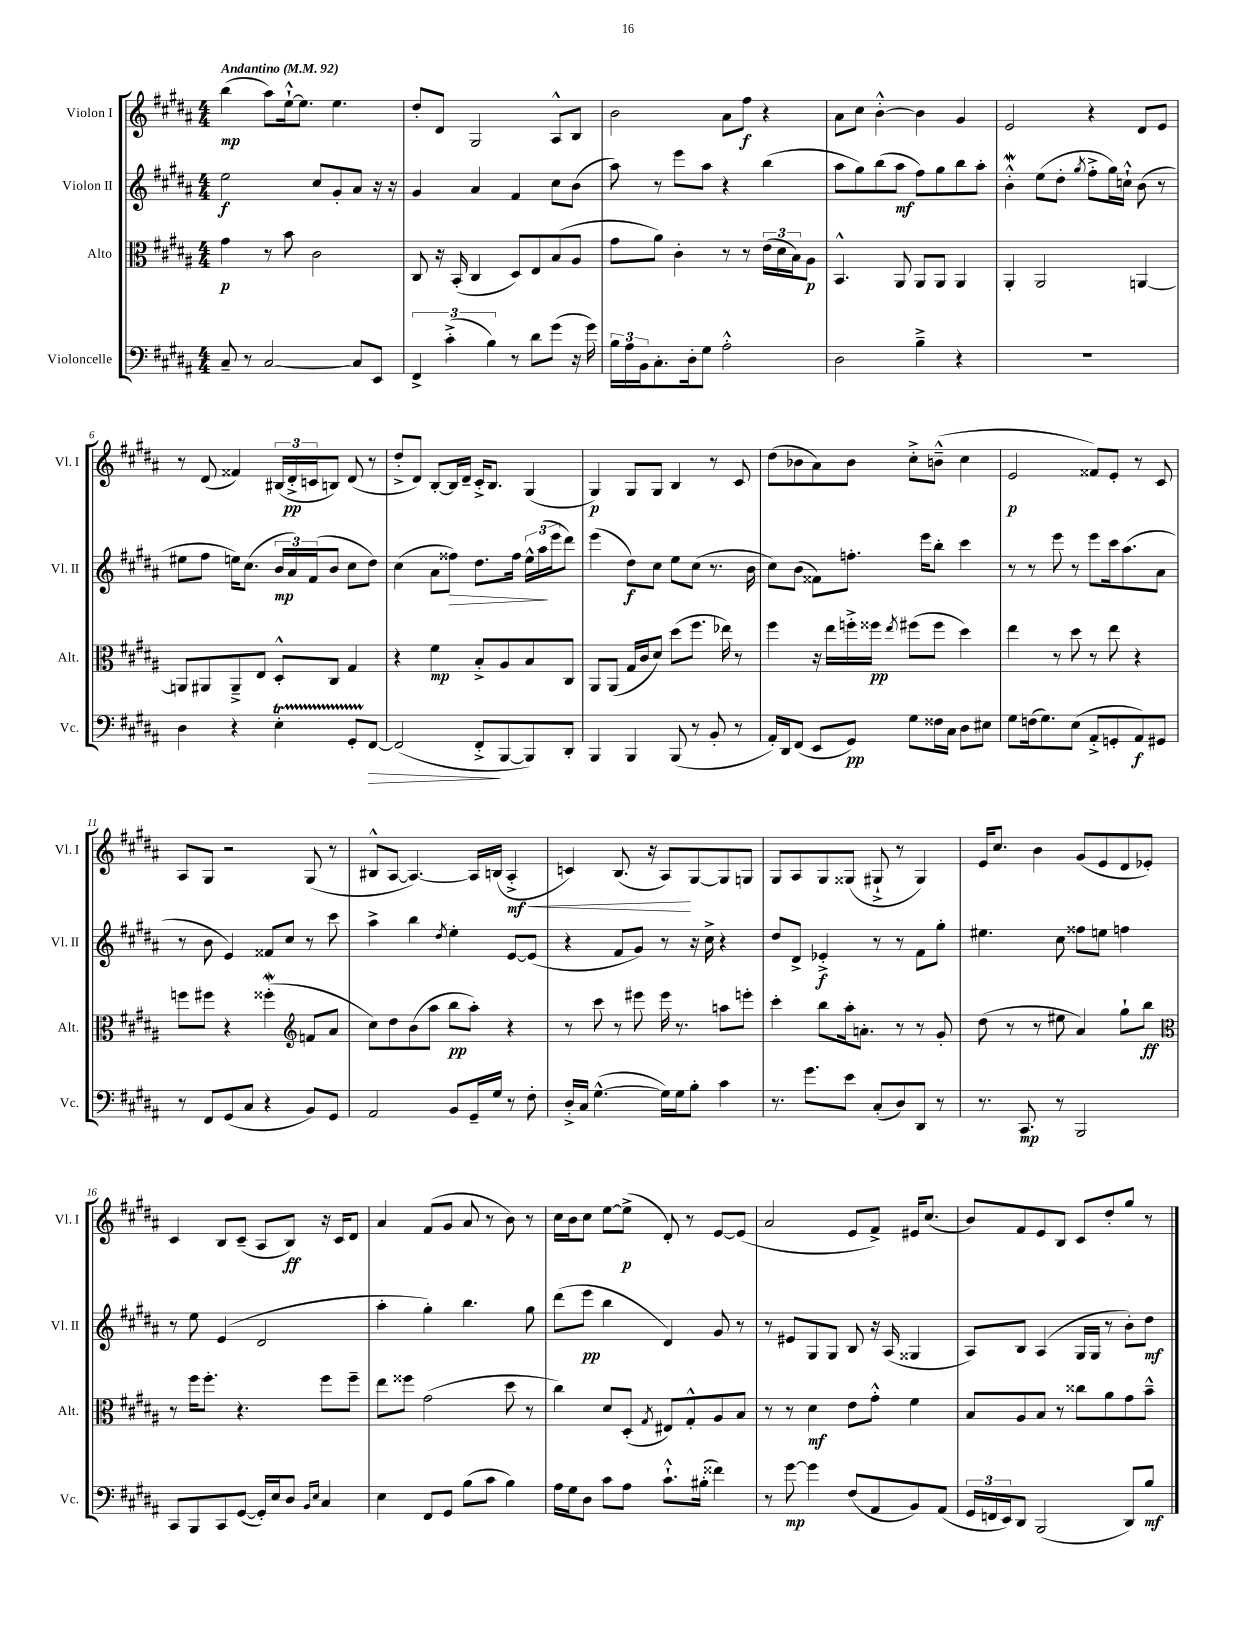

**kern	**kern	**kern	**kern
*staff4	*staff3	*staff2	*staff1
*clefF4	*clefC3	*clefG2	*clefG2
*k[f#c#g#d#a#]	*k[f#c#g#d#a#]	*k[f#c#g#d#a#]	*k[f#c#g#d#a#]
*M4/4	*M4/4	*M4/4	*M4/4
*MM92	*MM92	*MM92	*MM92
8C#~	4g#	2ee	(4bb
8r	.	.	.
[2C#	8r	.	8aa#)
.	8b	.	[16ee`^^
.	.	.	8.ee]
.	2c#	8cc#	.
.	.	8g#'	4.ee
8C#]	.	8a#	.
8EE	.	16r	.
.	.	16r	.
=	=	=	=
6FF#^	8C#	4g#	8dd#'
.	16r	.	8d#
(6c#'^	.	.	.
.	(16BB'	.	.
.	4C#	4a#	2G#
6B)	.	.	.
8r	8D#)	4f#	.
8d#	8E	.	.
(8g#	(8B	8cc#	8A#^^
16r	8A#	(8b	8B
16g#)	.	.	.
=	=	=	=
24B	8g#	8aa#)	2b
24A#	.	.	.
24BB	.	.	.
8.C#'	8a#)	8r	.
.	4c#'	8eee	.
16D#'	.	.	.
8G#	.	8aa#	.
2A#'^^	8r	4r	8a#
.	8r	.	8ff#
.	(24e	(4bb	4r
.	24d#	.	.
.	24B)	.	.
.	8A#	.	.
=	=	=	=
2D#	4.BB^^	8aa#	8a#
.	.	8gg#)	8cc#
.	.	(8bb	[4b'^^
.	8AA#	8aa#	.
4B~^	8AA#	8ff#)	4b]
.	8AA#	8gg#	.
4r	4AA#	8bb	4g#
.	.	8aa#'	.
=	=	=	=
1r	4AA#'	4b'^^	2e
.	2AA#	(8ee	.
.	.	8dd#'	.
.	.	8qgg#	.
.	.	8ff#'^	4r
.	.	16gg#)	.
.	.	16cc`^^	.
.	[4AA	(8b	8d#
.	.	8r	8e
=	=	=	=
4D#	8AA]	8ee#	8r
.	8AA#	8ff#	(8d#
4r	8AA#~^	16ee)	4f##)
.	.	(8.cc#	.
.	8E	.	.
4E'	8D#'^^	24b	(24B#
.	.	24a#)	24d#'^
.	.	(24f#	24c
.	8C#	8b	8B)
8GG#'	4G#	8cc#	(8d#
[8FF#	.	8dd#)	8r
=	=	=	=
(2FF#]	4r	(4cc#	8dd#'^
.	.	.	8d#)
.	4f#	8a#	[8B'
.	.	8ff##)	16B]
.	.	.	16d#~
8FF#'^	8B'^	8.dd#	16c#'^
.	.	.	8.B
[8BBB	8A#	.	.
.	.	16ff##	.
8BBB])	8B	24ee^^	(4G#
.	.	(24aa#	.
.	.	24eee	.
8DD#'	8C#	8ddd#)	.
=	=	=	=
4BBB	8AA#	(4eee	4G#)
.	(8AA#	.	.
4BBB	16G#	8dd#)	8G#
.	16c#	.	.
.	8d#)	8cc#	8G#
(8BBB	(8dd#	8ee	4B
8r	8.ff#	(8cc#	.
8BB'	.	8.r	8r
.	16ee-)	.	.
8r	8r	.	8c#
.	.	16b	.
=	=	=	=
16AA#')	4ff#	8cc#)	(8dd#
16DD#	.	.	.
(8FF#	.	(8b	8b-
8EE	16r	8f##)	8a#)
.	16ee	.	.
8GG#)	16ff'^	8.ff'	8b-
.	16ff##	.	.
.	8qee	.	.
8G#	(8ff#	.	8cc#'^
.	.	16eee	.
16F##	8ff#	8bb'	(8b~^^
16C#	.	.	.
8D#	4dd#)	4ccc#	4cc#
8E#	.	.	.
=	=	=	=
8G#	4ee	8r	2e
(16F	.	8r	.
8.G#)	.	.	.
.	8r	8eee	.
(8E	8dd#	8r	.
8AA#'^	8r	8eee	8f##)
8GG'	8ee	16ccc#	8e'
.	.	(8.aa#	.
8AA#)	4r	.	8r
8GG#	.	8a#	8c#
=	=	=	=
8r	8ff	8r	8A#
8FF#	8ff#	8b	8G#
(8GG#	4r	4e)	2r
8C#	.	.	.
4r	(4ff##'	8f##	.
.	.	8cc#	.
*	*clefG2	*	*
8BB)	8f	8r	(8G#
8GG#	8a#	8ccc#	8r
=	=	=	=
2AA#	8cc#)	4aa#^	8B#^^
.	8dd#	.	[8A#
.	(8b	4bb	4.A#_)
.	8aa#	.	.
.	.	8qdd#	.
8BB	8bb	4ee'	.
16GG#~	8aa#')	.	16A#]
16G#	.	.	(16B
8r	4r	[8e	4A#'^
8F#'	.	(8e]	.
=	=	=	=
16D#'^	8r	4r	4c)
16C#	.	.	.
([4.G#^^	8ccc#	.	.
.	8r	8f#	(8.B
.	8eee#	8g#)	.
.	.	.	16r
16G#])	16eee#	8r	8A#)
16G#	8.r	.	.
8B'	.	16r	[8G#
.	.	16cc#^	.
4c#	8aa	4r	8G#]
.	8eee'	.	8G
=	=	=	=
8.r	4ccc#'	8dd#	8G#
.	.	8d#^	8A#
8.g#	.	.	.
.	8bb	4e-'^	8G#
8e	16aa#'	.	(8G##
.	8.a'	.	.
(8C#'	.	8r	8G#`^
8D#)	8r	8r	8r
8DD#	8r	8f#	4G#)
8r	8g#'	8gg#'	.
=	=	=	=
8.r	(8dd#	4.ee#	16e
.	.	.	8.cc#
.	8r	.	.
8.CC#	.	.	.
.	8r	.	4b
8r	8ee#	8cc#	.
2BBB	4a#)	8ff##	(8g#
.	.	8ee	8e
.	8gg#`	4ff	8d#
.	8bb	.	8e-')
=	=	=	=
*	*clefC3	*	*
8CC#	8r	8r	4c#
8BBB	16ff#	8ee	.
.	8.ff#'	.	.
8CC#	.	(4e	8B
([8GG#	4.r	.	(8c#~
16GG#'])	.	2d#	8A#
16E	.	.	.
8D#	.	.	8B)
16qqBB	.	.	.
16qqE	.	.	.
4C#	8ff#	.	16r
.	.	.	16c#
.	8ff#~	.	8d#
=	=	=	=
4E	8ee	4aa#'	4a#
.	8ff##	.	.
8FF#	(2g#	4gg#')	(8f#
8GG#	.	.	8g#
(8B	.	4.bb	8a#
8c#	.	.	8r
4B)	8dd#	.	8b)
.	8r	8gg#	8r
=	=	=	=
16A#	4cc#)	(8ddd#	16cc#
16G#	.	.	16b
8D#	.	8eee	8cc#
8c#	8d#	4bb	[8ee
8A#	(8D#'	.	(8ee^]
.	8qG#	.	.
8.c#`^^	8E#)	4d#)	8d#')
.	8G#'^^	.	8r
(16B#'	.	.	.
4f##)	8A#	8g#	[8e
.	8B	8r	(8e]
=	=	=	=
8r	8r	8r	2a#
[8g#	8r	8e#	.
4g#]	4d#	8G#	.
.	.	8G#	.
(8F#	8e	8B	8e
8AA#	8g#'^^	16r	8f#^)
.	.	(16A#	.
8BB)	4f#	4G##	16e#
.	.	.	(8.cc#
(8AA#	.	.	.
=	=	=	=
24GG#	8B	8A#)	8b)
24FF	.	.	.
24EE)	.	.	.
8DD#	8A#	8B	8f#
(2BBB	8B	(4A#	8e
.	8r	.	8B
.	8cc##	16G#	8c#
.	.	16G#	.
.	8a#	8r	8dd#'
8DD#)	8g#	8b')	8gg#
8B	8b~^^	8dd#	8r
==	==	==	==
*-	*-	*-	*-
